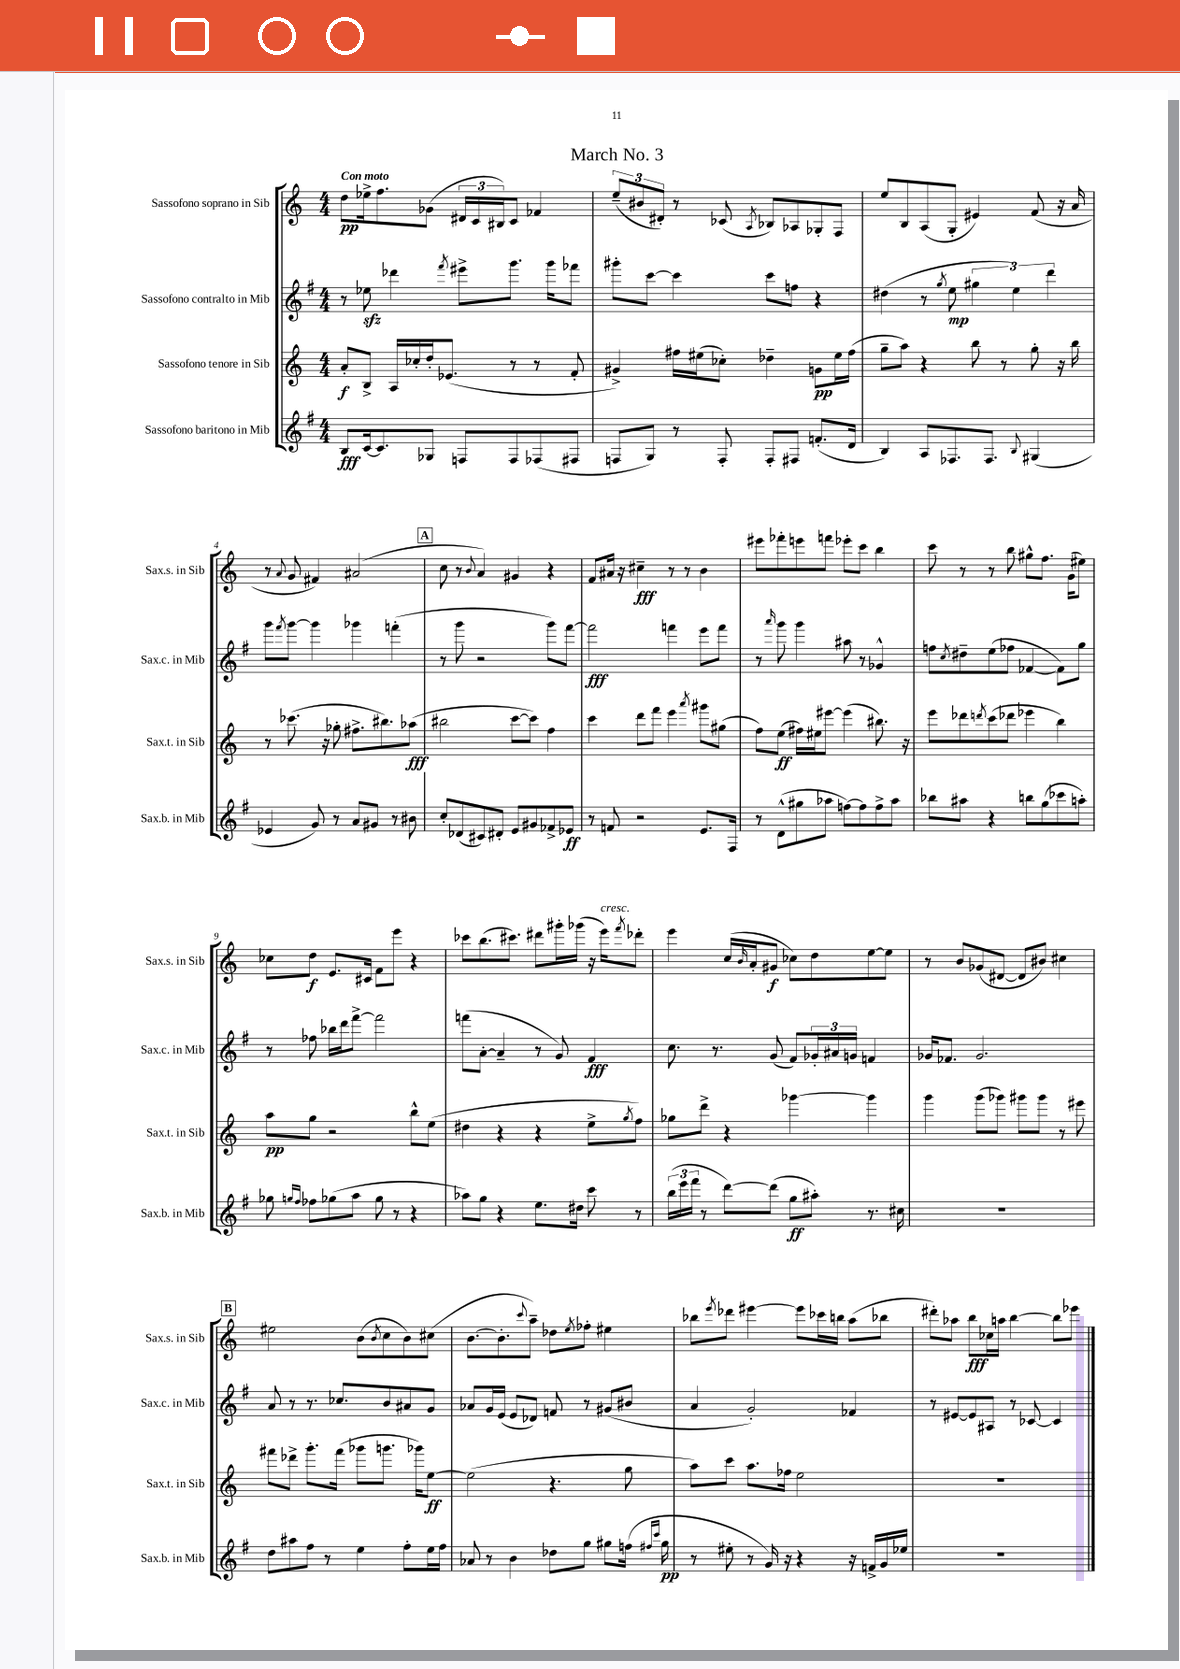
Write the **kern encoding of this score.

**kern	**dynam	**kern	**dynam	**kern	**dynam	**kern	**dynam
*part4	*part4	*part3	*part3	*part2	*part2	*part1	*part1
*staff4	*staff4	*staff3	*staff3	*staff2	*staff2	*staff1	*staff1
*I"Sassofono baritono in Mib	*	*I"Sassofono tenore in Sib	*	*I"Sassofono contralto in Mib	*	*I"Sassofono soprano in Sib	*
*I'Sax.b. in Mib	*	*I'Sax.t. in Sib	*	*I'Sax.c. in Mib	*	*I'Sax.s. in Sib	*
*clefG2	*	*clefG2	*	*clefG2	*	*clefG2	*
*k[f#]	*	*k[]	*	*k[f#]	*	*k[]	*
*M4/4	*	*M4/4	*	*M4/4	*	*M4/4	*
=1	=1	=1	=1	=1	=1	=1	=1
!	!	!	!	!	!	!LO:TX:a:B:t=Con moto	!
8B/L	fff	8a'/L	f	8r	.	8dd\L	pp
[16c/k	.	8B^/J	.	8ee-Xzz\	.	16ee-X^\k	.
8.c/]	.	.	.	.	.	8.ff\	.
.	.	16A/LL	.	4ddd-X\	.	.	.
.	.	16cc-X'/	.	.	.	.	.
8G-X/J	.	16dd'/J	.	.	.	(8g-X\J	.
.	.	(8.e-X/J	.	.	.	.	.
.	.	.	.	8qfff#/	.	.	.
8Fn/L	.	.	.	8eee#X^\L	.	24d#X/LL	.
.	.	.	.	.	.	24c/	.
.	.	.	.	.	.	24B#X/J)	.
8F/	.	8r	.	8.ggg\J	.	8c/J	.
(8F-X/	.	8r	.	.	.	4f-X/	.
.	.	.	.	16ggg\KL	.	.	.
8F#X/J	.	8f'/	.	8fff-X\J	.	.	.
=2	=2	=2	=2	=2	=2	=2	=2
8Fn/L	.	4g#X^/)	.	8ggg#X'\L	.	(12ee~/L	.
.	.	.	.	.	.	12b#X/	.
8G/J)	.	.	.	[8ccc\J	.	.	.
.	.	.	.	.	.	12d#X'/J)	.
8r	.	16ff#X\LL	.	4ccc\]	.	8r	.
.	.	(16ee#X\J	.	.	.	.	.
8F'/	.	8cc-X'\J)	.	.	.	(8c-X/	.
.	.	.	.	.	.	8qA/	.
8F'/L	.	4dd-X~\	.	8ccc\L	.	8B-X/L)	.
8F#X/J	.	.	.	8ffn\J	.	8A-X/	.
(8.fn'/L	.	8gn\L	pp	4r	.	8G-X'/	.
.	.	16ee#\L	.	.	.	8F/J	.
16d/Jk	.	(16ff#\JJ	.	.	.	.	.
=3	=3	=3	=3	=3	=3	=3	=3
4B/)	.	8gg~\L	.	(4dd#X\	.	8ee/L	.
.	.	8aa\J)	.	.	.	8B/	.
8A/L	.	4r	.	8r	.	(8A/	.
.	.	.	.	8qgg/	.	.	.
8.F-X/	.	.	.	8ee\	mp	8G'/J	.
.	.	8bb\	.	6gg#X\	.	4e#X/)	.
8.F-/J	.	.	.	.	.	.	.
.	.	8r	.	.	.	.	.
.	.	.	.	6ee\)	.	.	.
8qqB/	.	.	.	.	.	.	.
(4G#X/	.	8gg'\	.	.	.	(8f/	.
.	.	.	.	6ddd\	.	.	.
.	.	16r	.	.	.	16r	.
.	.	16bb\	.	.	.	16a/	.
!!LO:LB:g=z
=4	=4	=4	=4	=4	=4	=4	=4
4e-X/	.	8r	.	8ggg\L	.	8r	.
.	.	.	.	8qfff#/	.	8qqa/	.
.	.	(8.ccc-X\	.	[8ggg\J	.	8g/	.
8g/)	.	.	.	4ggg\]	.	4f#X/)	.
.	.	16r	.	.	.	.	.
8r	.	8gg-X'\	.	.	.	.	.
8a/L	.	8.ff#X^\L	.	4ggg-X\	.	(2a#X/	.
8g#X/J	.	.	.	.	.	.	.
.	.	8.bb#X\)	.	.	.	.	.
8r	.	.	.	(4fffn'\	.	.	.
8b#X\	.	(8aa-X\J	fff	.	.	.	.
!!LO:REH:place=s1:t=A
=5	=5	=5	=5	=5	=5	=5	=5
8cc'/L	.	2bb#X\	.	8r	.	8cc\	.
(8d-X/	.	.	.	8ggg\	.	8r	.
.	.	.	.	.	.	8qqb/	.
8c#X/)	.	.	.	2r	.	4a/)	.
8d#X'/J	.	.	.	.	.	.	.
8e/L	.	[8ccc\L	.	.	.	4g#X/	.
8g#X/	.	8ccc\J])	.	.	.	.	.
8f-X^/	.	4ff\	.	8ggg\L)	.	4r	.
8e-X/J	ff	.	.	[8fff#\J	.	.	.
=6	=6	=6	=6	=6	=6	=6	=6
8r	.	4ccc\	.	2fff#\]	fff	8f/L	.
8fn/	.	.	.	.	.	16a#X/Jk	.
.	.	.	.	.	.	16r	.
2r	.	8ddd\L	.	.	.	4cc#X~\	fff
.	.	8fff\J	.	.	.	.	.
.	.	4eee\	.	4fffn\	.	8r	.
.	.	.	.	.	.	8r	.
.	.	8qaaa/	.	.	.	.	.
8.e/L	.	8ggg#X\L	.	8eee\L	.	4b\	.
.	.	(8gg#X\J	.	8fff\J	.	.	.
16F#/Jk	.	.	.	.	.	.	.
=7	=7	=7	=7	=7	=7	=7	=7
8r	.	8ff\L)	.	8r	.	8eee#X\L	.
.	.	.	.	16qqaaa/	.	.	.
(8d^^\L	.	(8ee\J	ff	8ggg\	.	8fff-X'\	.
8gg#X\	.	16ff#X\LL)	.	4ggg\	.	8eeen\	.
.	.	16ee#X\J	.	.	.	.	.
8aa-X\J	.	[8eee#X\J	.	.	.	8fffn\J	.
[8ffn\L)	.	(4eee#\]	.	8aa#X\	.	8eee-X'\L	.
8ff\]	.	.	.	8r	.	8ccc\J	.
8ff^\	.	8.bb#X\)	.	4g-X^^/	.	4bb\	.
8aa-\J	.	.	.	.	.	.	.
.	.	16r	.	.	.	.	.
=8	=8	=8	=8	=8	=8	=8	=8
8bb-X\L	.	8eee\L	.	8ffn\L	.	8ccc\	.
.	.	.	.	8qcc/	.	.	.
8aa#X\J	.	8ddd-X\	.	8dd#X~\	.	8r	.
.	.	8qdddn/	.	.	.	.	.
4r	.	(8ccc\	.	(8ee\	.	8r	.
.	.	8ddd-X\J	.	8ff-X\J	.	8bb\	.
8bbn\L	.	4eee-X\	.	[4f-X/	.	8gg#X^^\L	.
(8gg\	.	.	.	.	.	8.ff\J	.
8ccc-X\	.	4bb\)	.	8f-\L])	.	.	.
.	.	.	.	.	.	(16g\KL	.
8aan'\J)	.	.	.	8gg\J	.	8ee#X\J)	.
!!LO:LB:g=z
=9	=9	=9	=9	=9	=9	=9	=9
8gg-X\	.	8aa\L	pp	8r	.	8cc-X\L	.
16qqggn/LL	.	.	.	.	.	.	.
16qqff#/JJ	.	.	.	.	.	.	.
8ff-X\L	.	8gg\J	.	8ff-X\	.	8dd\J	f
(8gg-X\	.	2r	.	16bb-X\LL	.	8.e/L	.
.	.	.	.	16ddd\J	.	.	.
8aa\J	.	.	.	[8fff#^\J	.	.	.
.	.	.	.	.	.	16c#X/Jk	.
8gg-\	.	.	.	2fff#\]	.	8f\L	.
8r	.	.	.	.	.	8eee\J	.
4r	.	8bb^^\L	.	.	.	4r	.
.	.	(8ee\J	.	.	.	.	.
=10	=10	=10	=10	=10	=10	=10	=10
8aa-X\L)	.	4dd#X\	.	(8fffn\L	.	8ccc-X\L	.
8gg\J	.	.	.	[8a'\J	.	(8.bb\	.
4r	.	4r	.	4a~/]	.	.	.
.	.	.	.	.	.	8.ccc#X\J)	.
8.ee\L	.	4r	.	8r	.	8ddd#X\L	.
.	.	.	.	8g/)	.	16ggg#X'\L	.
16dd#X\Jk	.	.	.	.	.	(16ggg-X\JJ	.
8ccc\	.	8ee^\L	.	4f#/	fff	16r	.
!	!	!	!	!	!	!LO:TX:a:i:t=cresc.	!
.	.	.	.	.	.	16eee\KL)	.
.	.	8qgg/	.	.	.	8qfff/	.
8r	.	8ff\J)	.	.	.	8ddd-X'\J	.
=11	=11	=11	=11	=11	=11	=11	=11
(24bb\LL	.	8gg-X\L	.	8.cc\	.	4eee\	.
24eee\	.	.	.	.	.	.	.
24fff#\JJ	.	.	.	.	.	.	.
8r	.	8ddd^\J	.	.	.	.	.
.	.	.	.	8.r	.	.	.
[8ddd\L)	.	4r	.	.	.	(16cc/LL	.
.	.	.	.	.	.	16qqb/	.
.	.	.	.	.	.	16a'/J	.
(8ddd\J]	.	.	.	(8g/	.	8g#X/J	f
8gg\L	ff	[4ggg-X\	.	8f#/L)	.	8cc-X\L)	.
8aa#X'\J)	.	.	.	24g-X'/L	.	8dd\	.
.	.	.	.	24a#X/	.	.	.
.	.	.	.	24gn/JJ	.	.	.
8.r	.	4ggg-\]	.	4fn/	.	[8ee\	.
.	.	.	.	.	.	8ee\J]	.
16cc#X\	.	.	.	.	.	.	.
=12	=12	=12	=12	=12	=12	=12	=12
1r	.	4ggg\	.	16g-X/KL	.	8r	.
.	.	.	.	8.f-X/J	.	.	.
.	.	.	.	.	.	8b/L	.
.	.	(8ggg\L	.	2.g-/	.	(8g-X/	.
.	.	8ggg-X\J)	.	.	.	[8d#X/J	.
.	.	8ggg#X\L	.	.	.	8d#/L]	.
.	.	8ggg#\J	.	.	.	8b#X/J)	.
.	.	8r	.	.	.	4cc#X\	.
.	.	8eee#X\	.	.	.	.	.
!!LO:LB:g=z
!!LO:REH:place=s1:t=B
=13	=13	=13	=13	=13	=13	=13	=13
8dd\L	.	8fff#X\L	.	8a/	.	2ee#X\	.
8aa#X\	.	8ddd-X^\J	.	8r	.	.	.
8ff#\J	.	8.ggg'\L	.	8.r	.	.	.
8r	.	.	.	.	.	.	.
.	.	(16fff#\Jk	.	8.cc-X/L	.	.	.
4ee\	.	8ggg-X\L	.	.	.	(8b\L	.
.	.	.	.	.	.	8qb/	.
.	.	8.gggn\J	.	8b/	.	8cc\	.
8ff#'\L	.	.	.	8a#X/	.	8b\)	.
.	.	16ggg-X\KL)	.	.	.	.	.
16ee\L	.	[8ee\J	ff	8g/J	.	(8cc#X\J	.
16ff#\JJ	.	.	.	.	.	.	.
=14	=14	=14	=14	=14	=14	=14	=14
8a-X/	.	(2ee\]	.	8a-X/L	.	[8.b\L	.
8r	.	.	.	16g/L	.	.	.
.	.	.	.	(16e/JJ	.	8.b'\]	.
4b\	.	.	.	8e/L	.	.	.
.	.	.	.	.	.	8qqccc/	.
.	.	.	.	8d-X/J)	.	8aa~\J)	.
8dd-X\L	.	4.r	.	8fn/	.	8dd-X\L	.
.	.	.	.	.	.	8qee/	.
8gg\J	.	.	.	8r	.	8ff-X'\J	.
8gg#X\L	.	.	.	(8g#X/L	.	4ee#X\	.
(16ffn\Jk	.	8gg\	.	8b#X/J	.	.	.
16qqff#X/LL	.	.	.	.	.	.	.
16qqccc/JJ	.	.	.	.	.	.	.
16gg#\	pp	.	.	.	.	.	.
=15	=15	=15	=15	=15	=15	=15	=15
8r	.	8aa\L)	.	4a/	.	8bb-X\L	.
.	.	.	.	.	.	8qeee/	.
8ee#X'\	.	8ccc\J	.	.	.	8ddd-X\J	.
8r	.	8.aa\L	.	2g'/)	.	[4eee#X\	.
16g/)	.	.	.	.	.	.	.
16r	.	16ff-X\Jk	.	.	.	.	.
4r	.	2ee\	.	.	.	8eee#\L]	.
.	.	.	.	.	.	16ccc-X\L	.
.	.	.	.	.	.	16bbn\JJ	.
16r	.	.	.	4f-X/	.	(8aa\L	.
16fn^/LL	.	.	.	.	.	.	.
16g/	.	.	.	.	.	8bb-X\J	.
16ee-X/JJ	.	.	.	.	.	.	.
=16	=16	=16	=16	=16	=16	=16	=16
1r	.	1r	.	8r	.	8ddd#X'\L)	.
.	.	.	.	[8e#X/L	.	8aa-X\J	.
.	.	.	.	8e#/]	.	8bb\L	fff
.	.	.	.	8A#X/J	.	16cc-X\L	.
.	.	.	.	.	.	16aan\JJ	.
.	.	.	.	8r	.	[4bb\	.
.	.	.	.	[8c-X/	.	.	.
.	.	.	.	4c-/]	.	8bb\L]	.
.	.	.	.	.	.	8eee-X\J	.
==	==	==	==	==	==	==	==
*-	*-	*-	*-	*-	*-	*-	*-
